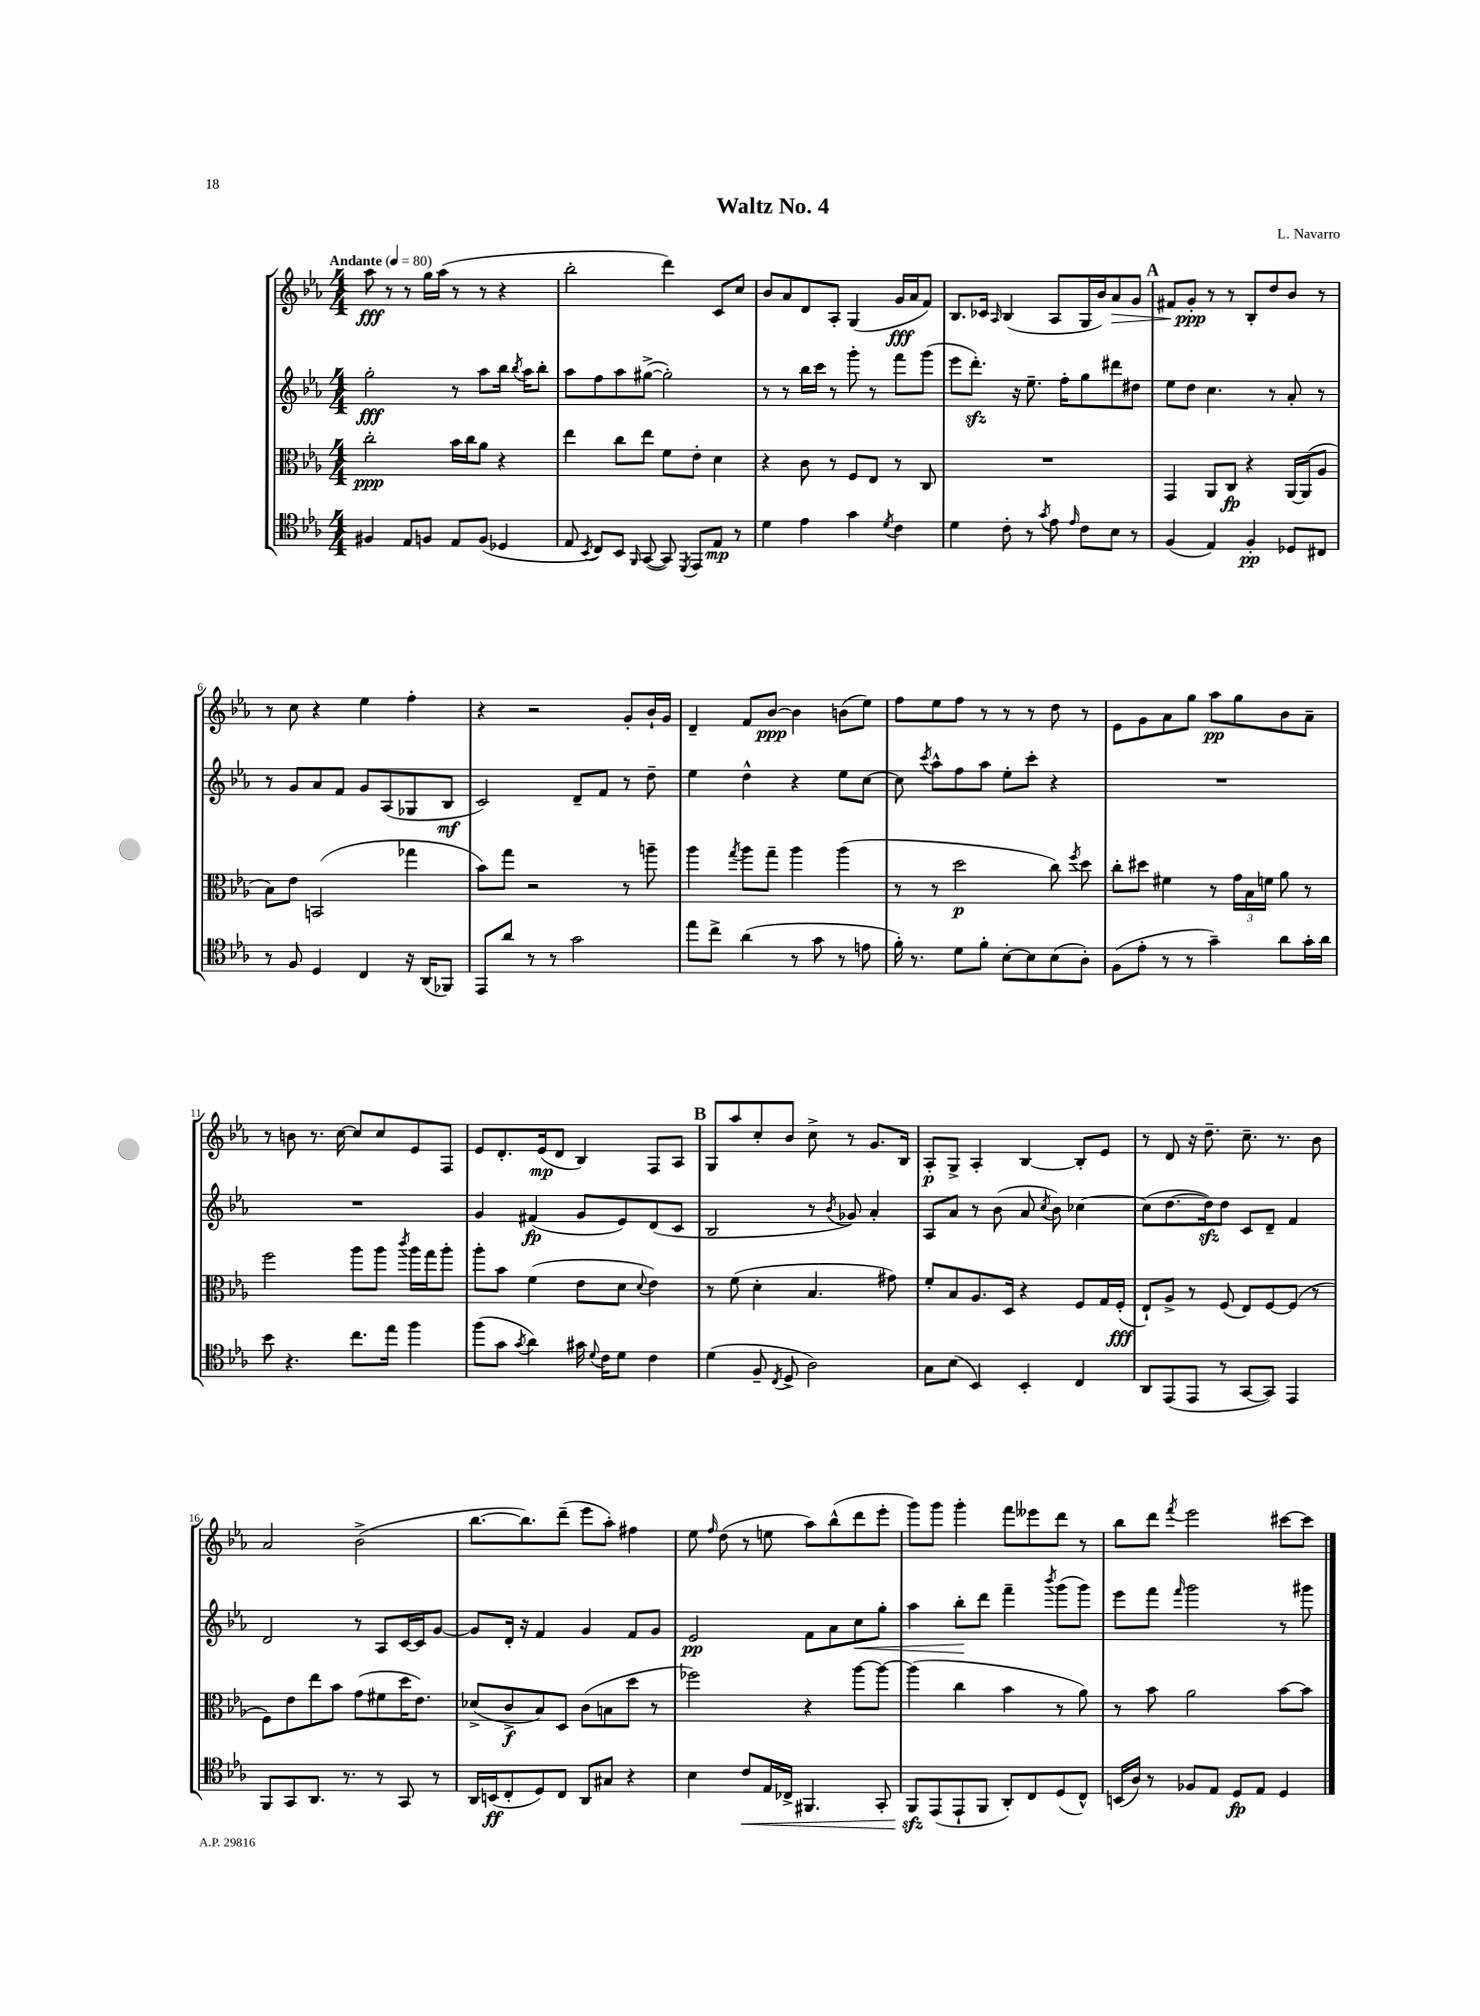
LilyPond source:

\header { title = "Waltz No. 4" composer = "L. Navarro" }
<<
\new StaffGroup <<
\new Staff = "s0" {
    \clef treble \key ees \major \numericTimeSignature \time 4/4 \tempo "Andante" 4 = 80
    \autoBeamOff aes''8\fff r8 r8 g''16[ aes''16]( r8 r8 r4 |
    bes''2-. d'''4) c'8[ c''8] |
    bes'8[ aes'8 d'8 aes8]-. g4( g'16[\fff aes'16 f'8]) |
    bes8.[ ces'16] \grace { aes16 } bes4( aes8[ g16 bes'16) aes'8\> g'8] |
    \mark \markup { \bold "A" } fis'8[ g'8]-.\ppp\! r8 r8 bes8[-. d''8 bes'8] r8 |
    r8 c''8 r4 ees''4 f''4-. |
    r4 r2 g'8[-. bes'16-! g'16] |
    d'4-- f'8[ bes'8]~\ppp bes'4 b'8[( ees''8]) |
    f''8[ ees''8 f''8] r8 r8 r8 d''8 r8 |
    ees'8[ g'8 aes'8 g''8] aes''8[\pp g''8 bes'8 aes'8]-- |
    r8 b'8 r8. c''16~ c''8[ c''8 ees'8 f8] |
    ees'8[ d'8.-. ees'16\mp( d'8] bes4) f8[ aes8] |
    \mark \markup { \bold "B" } g8[ aes''8 c''8-. bes'8] c''8-> r8 g'8.[ bes16] |
    aes8[-.\p g8]-> aes4-. bes4~ bes8[-. ees'8] |
    r8 d'8 r16 d''8.-- c''8.-- r8. bes'8 |
    aes'2 bes'2->( |
    bes''8.[~ bes''8.) d'''8]--( ees'''8[ aes''8]-.) fis''4 |
    ees''8 \grace { f''16 } d''8( r8 e''8 aes''8[) bes''8-^( d'''8 ees'''8]-. |
    g'''8[) g'''8] g'''4-. f'''8[ eeses'''8 d'''8] r8 |
    bes''8[ d'''8] \acciaccatura { f'''8 } ees'''2 cis'''8[~ cis'''8] \bar "|." |
}
\new Staff = "s1" {
    \clef treble \key ees \major \numericTimeSignature \time 4/4
    \autoBeamOff g''2-.\fff r8 aes''8[ bes''16] \acciaccatura { bes''8 } aes''16[ bes''8]-. |
    aes''8[ f''8 aes''8 gis''8]~->( gis''2-.) |
    r8 r8 bes''16[ c'''16] r8 g'''8-. r8 f'''8[ g'''8]( |
    ees'''8[ d'''8.]-.\sfz) r16 ees''8.-- f''16[-. g''8 dis'''8 dis''8] |
    \mark \markup { \bold "A" } ees''8[ d''8] c''4. r8 aes'8-. r8 |
    r8 g'8[ aes'8 f'8] g'8[ aes8( ges8 bes8]\mf |
    c'2) d'8[-- f'8] r8 d''8-- |
    ees''4 d''4-^ r4 ees''8[ c''8]~ |
    c''8 \acciaccatura { c'''8 } aes''8[-^ f''8 aes''8] ees''8[-. c'''8]-. r4 |
    R1 |
    R1 |
    g'4 fis'4\fp( g'8[ ees'8) d'8( c'8] |
    \mark \markup { \bold "B" } bes2 r8 \acciaccatura { bes'8 } ges'8) aes'4-. |
    aes8[ aes'8] r8 bes'8( aes'8 \acciaccatura { c''8 } bes'8) ces''4~ |
    ces''8[( d''8.~ d''16\sfz) d''8] c'8[ d'8]-- f'4 |
    d'2 r8 aes8[ c'16~ c'16 g'8]~ |
    g'8[ d'16]-. r16 f'4 g'4 f'8[ g'8] |
    ees'2\pp f'8[ aes'8 c''8\< g''8]-. |
    aes''4 bes''8[-.\! d'''8] f'''4-- \acciaccatura { bes'''8 } g'''8[( g'''8]) |
    ees'''8[ f'''8] \grace { f'''16 } g'''2 r8 gis'''8 \bar "|." |
}
\new Staff = "s2" {
    \clef alto \key ees \major \numericTimeSignature \time 4/4
    \autoBeamOff c''2-.\ppp bes'16[ c''16 aes'8] r4 |
    ees''4 c''8[ ees''8] f'8[ ees'8]-. d'4 |
    r4 c'8 r8 f8[ ees8] r8 c8 |
    R1 |
    \mark \markup { \bold "A" } g,4 aes,8[ c8]\fp r4 aes,16[~ aes,16( aes8] |
    bes8[) ees'8] b,2( ges''4 |
    bes'8[) g''8] r2 r8 a''8-- |
    aes''4 \acciaccatura { g''8 } aes''8[ g''8]-- aes''4 aes''4( |
    r8 r8 d''2\p c''8) \acciaccatura { f''8 } d''8 |
    c''8[-. dis''8] fis'4 r8 \tuplet 3/2 { g'16[ bes16 f'16] } aes'8 r8 |
    f''2 aes''8[ aes''8] \acciaccatura { c'''8 } aes''16[ g''16 aes''8]-. |
    aes''8[-. bes'8] f'4( ees'8[ d'8] \appoggiatura { d'8 } ees'4) |
    \mark \markup { \bold "B" } r8 f'8( d'4-. bes4. gis'8) |
    f'8[-. bes8 aes8. d16] r4 f8[ g16 f16]-.\fff( |
    ees8[-!) aes8]-> r8 f8( ees8[) f8~ f8]( r8 |
    f8[) ees'8 ees''8 bes'8] g'8[( fis'8 d''16 ees'8.]) |
    des'8[->( c'8->\f bes8) d8] c'8[( b8 d''8] r8 |
    fes''2) r4 aes''8[~ aes''8]~ |
    aes''4( c''4 bes'4 r8 aes'8) |
    r8 bes'8 aes'2 bes'8[~ bes'8] \bar "|." |
}
\new Staff = "s3" {
    \clef tenor \key ees \major \numericTimeSignature \time 4/4
    \autoBeamOff fis4 ees8[ f8] ees8[ f8]( des4 |
    ees8 \acciaccatura { bes,8 } c8[) bes,8] \grace { f,16 } g,8~( g,8) \acciaccatura { d,8 } ees,8[ ees8]\mp r8 |
    d'4 ees'4 g'4 \acciaccatura { d'8 } c'4 |
    d'4 c'8-. r8 \acciaccatura { g'8 } ees'8 \grace { ees'16 } c'8[ bes8] r8 |
    \mark \markup { \bold "A" } f4( ees4) f4-.\pp des8[ cis8] |
    r8 f8 d4 c4 r16 aes,16[( fes,8]) |
    ees,8[ aes'8] r8 r8 g'2 |
    ees''8[ c''8]-> aes'4( r8 g'8 r8 e'8 |
    f'16-.) r8. d'8[ f'8]-. bes8[~-. bes8 bes8( aes8]-.) |
    f8[( ees'8]-. r8 r8 g'4--) aes'8[ g'16-. aes'16] |
    bes'8 r4. c''8.[ ees''16] f''4 |
    f''8[( g'8] \acciaccatura { g'8 } aes'4) gis'16 \appoggiatura { d'8 } c'16[ d'8] c'4 |
    \mark \markup { \bold "B" } d'4( f8-- \acciaccatura { c8 } d8-> aes2) |
    g8[ bes8]( bes,4) bes,4-. c4 |
    aes,8[ ees,8( ees,8] r8 g,8[~ g,8]) ees,4 |
    f,8[ g,8 aes,8.] r8. r8 g,8 r8 |
    aes,16[ b,16\ff( c8-. d8) c8] aes,8[ gis8] r4 |
    bes4 c'8[\< ees16 ces16]-> fis,4. g,8-. |
    f,8[\sfz\! ees,8( ees,8-! f,8] aes,8[-.) c8 d8( c8]-^) |
    b,16[( aes16]) r8 fes8[ ees8] d8[\fp ees8] d4 \bar "|." |
}
>>
>>
